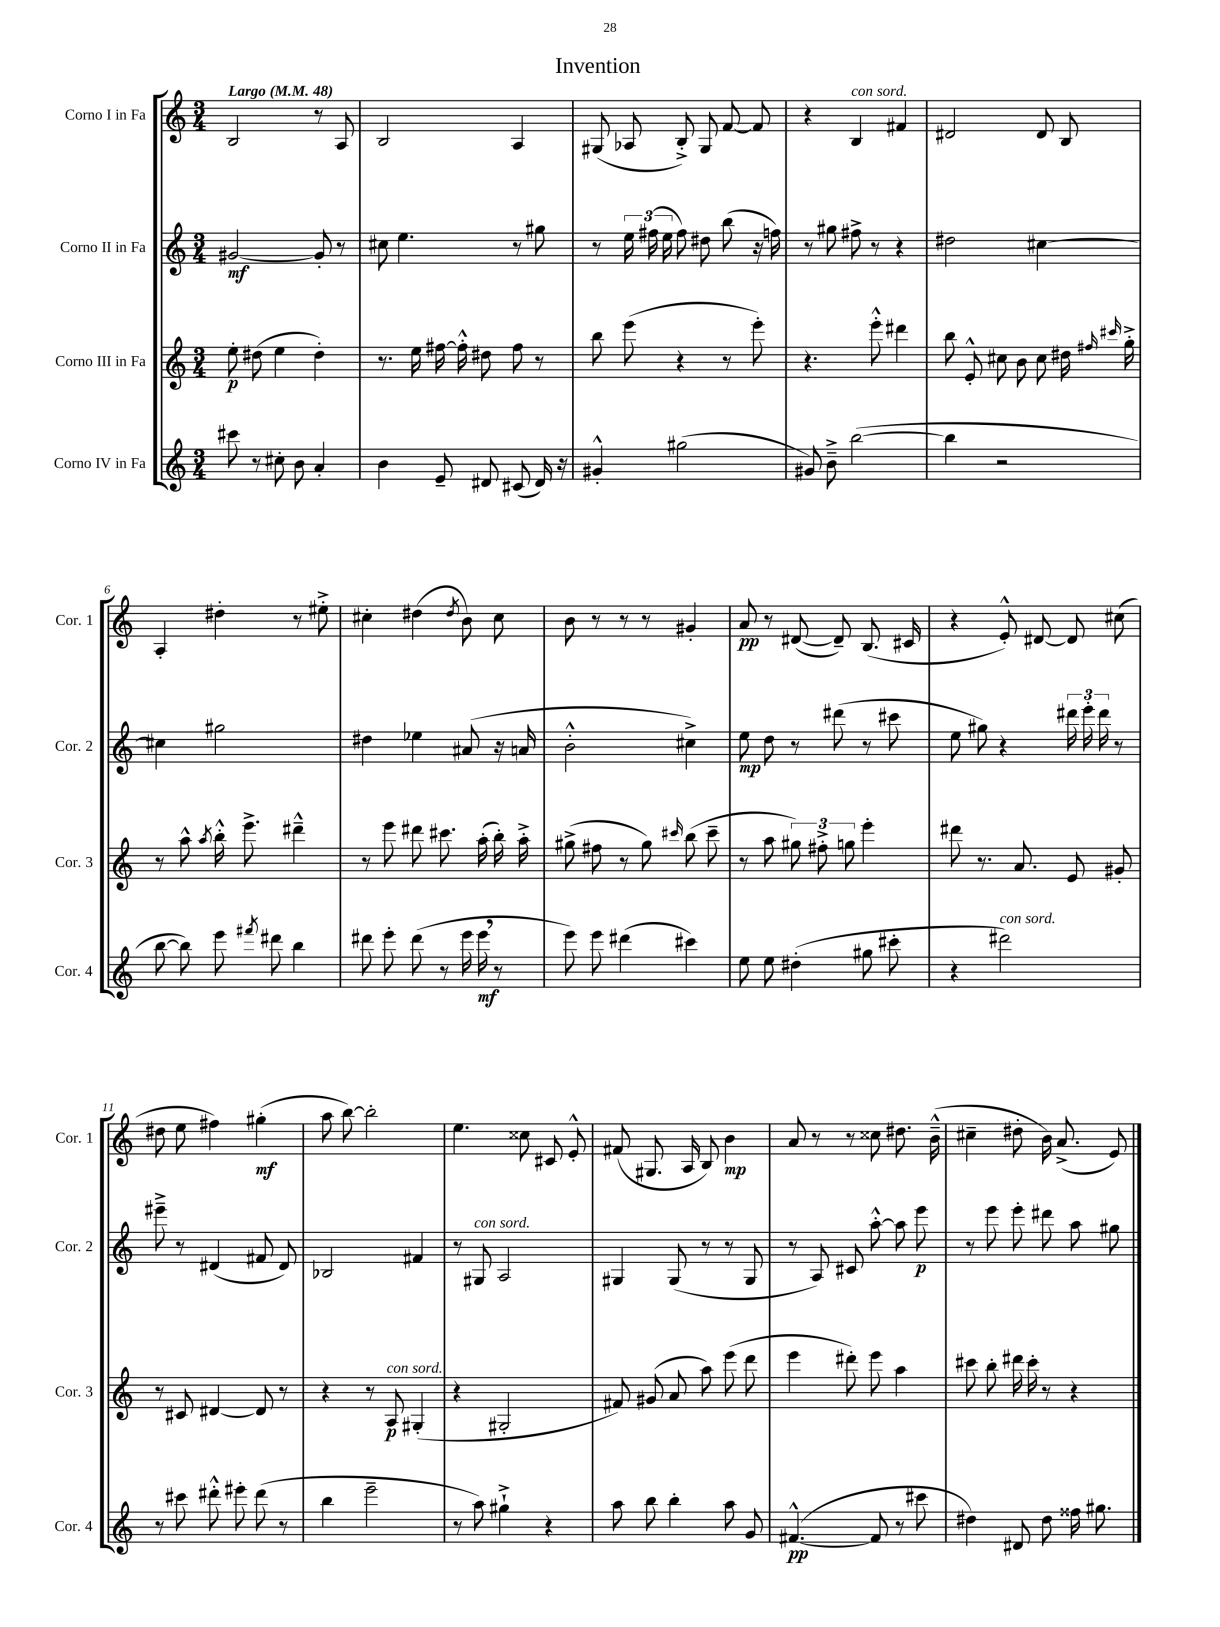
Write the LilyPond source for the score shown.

\header { title = "Invention" }
<<
\new StaffGroup <<
\new Staff = "s0" \with { instrumentName = "Corno I in Fa" shortInstrumentName = "Cor. 1" } {
    \clef treble \key c \major \numericTimeSignature \time 3/4 \tempo "Largo" 4 = 48
    \autoBeamOff b2 r8 a8 |
    b2 a4 |
    gis8( aes8 b8-.->) gis8 f'8~ f'8 |
    r4 b4^\markup { \italic "con sord." } fis'4 |
    dis'2 dis'8 b8 |
    a4-. dis''4-. r8 eis''8-.-> |
    cis''4-. dis''4( \acciaccatura { dis''8 } b'8) cis''8 |
    b'8 r8 r8 r8 gis'4-. |
    a'8\pp r8 dis'8~( dis'8--) b8.( cis'16 |
    r4 e'8-.-^) dis'8~ dis'8 cis''8( |
    dis''8 e''8 fis''4) gis''4-.\mf( |
    a''8 b''8~) b''2-. |
    e''4. cisis''8 cis'8 e'8-.-^ |
    fis'8( gis8. a16 b8) b'4\mp |
    a'8 r8 r8 cisis''8 dis''8. b'16---^( |
    cis''4-- dis''8-. b'16) a'8.->( e'8) \bar "|." |
}
\new Staff = "s1" \with { instrumentName = "Corno II in Fa" shortInstrumentName = "Cor. 2" } {
    \clef treble \key c \major \numericTimeSignature \time 3/4
    \autoBeamOff gis'2~\mf gis'8-. r8 |
    cis''8 e''4. r8 gis''8 |
    r8 \tuplet 3/2 { e''16 fis''16( e''16 } fis''8) dis''8 b''8( r16 f''16) |
    r8 gis''8 fis''8-> r8 r4 |
    dis''2 cis''4~ |
    cis''4 gis''2 |
    dis''4 ees''4 ais'8( r16 a'16 |
    b'2-.-^ cis''4->) |
    e''8\mp d''8 r8 dis'''8( r8 cis'''8 |
    e''8 gis''8) r4 \tuplet 3/2 { dis'''16 e'''16-. dis'''16 } r8 |
    eis'''8---> r8 dis'4( fis'8 dis'8) |
    bes2 fis'4 |
    r8 gis8^\markup { \italic "con sord." } a2 |
    gis4 gis8( r8 r8 gis8 |
    r8 a8) cis'8 a''8~-.-^ a''8 e'''8\p |
    r8 e'''8 e'''8-. dis'''8 a''8 gis''8 \bar "|." |
}
\new Staff = "s2" \with { instrumentName = "Corno III in Fa" shortInstrumentName = "Cor. 3" } {
    \clef treble \key c \major \numericTimeSignature \time 3/4
    \autoBeamOff e''8-.\p dis''8( e''4 dis''4-.) |
    r8. e''16 fis''16~ fis''16-.-^ dis''8 fis''8 r8 |
    b''8 e'''8( r4 r8 e'''8-.) |
    r4. e'''8-.-^ dis'''4 |
    b''8 e'8-.-^ cis''8 b'8 cis''8 dis''16 \grace { fis''16 cis'''16 } g''16-.-> |
    r8 a''8-^ \acciaccatura { a''8 } b''16-.-^ e'''8.-> dis'''4---^ |
    r8 e'''8 dis'''8 cis'''8. a''16-.( b''16-.) a''16-.-> |
    gis''8->( fis''8 r8 gis''8) \grace { cis'''16 } b''8( cis'''8-- |
    r8 a''8 \tuplet 3/2 { gis''8) fis''8-.-> g''8 } e'''4-. |
    dis'''8 r8. a'8. e'8 gis'8-. |
    r8 cis'8 dis'4~ dis'8 r8 |
    r4 r8 a8\p^\markup { \italic "con sord." } gis4-.( |
    r4 gis2-. |
    fis'8) gis'8( a'8 a''8) e'''8( d'''8 |
    e'''4 dis'''8-.) e'''8 a''4 |
    cis'''8 b''8-. dis'''16 cis'''16-. r8 r4 \bar "|." |
}
\new Staff = "s3" \with { instrumentName = "Corno IV in Fa" shortInstrumentName = "Cor. 4" } {
    \clef treble \key c \major \numericTimeSignature \time 3/4
    \autoBeamOff cis'''8 r8 cis''8-. b'8 a'4-. |
    b'4 e'8-- dis'8 cis'8( dis'16) r16 |
    gis'4-.-^ gis''2( |
    gis'8) b'8---> b''2~( |
    b''4 r2 |
    b''8~ b''8) e'''8 \acciaccatura { fis'''8 } dis'''8 b''4 |
    dis'''8 e'''8-. dis'''8( r8 e'''16 e'''16\mf \breathe r8 |
    e'''8) e'''8 dis'''4( cis'''4) |
    e''8 e''8 dis''4-.( gis''8 cis'''8-. |
    r4 dis'''2^\markup { \italic "con sord." }) |
    r8 cis'''8 dis'''8-.-^ eis'''8-. dis'''8( r8 |
    b''4 e'''2-- |
    r8 a''8) gis''4-!-> r4 |
    a''8 b''8 b''4-. a''8 g'8 |
    fis'4.~-^\pp( fis'8 r8 cis'''8 |
    dis''4) dis'8 dis''8 fisis''16 gis''8. \bar "|." |
}
>>
>>
